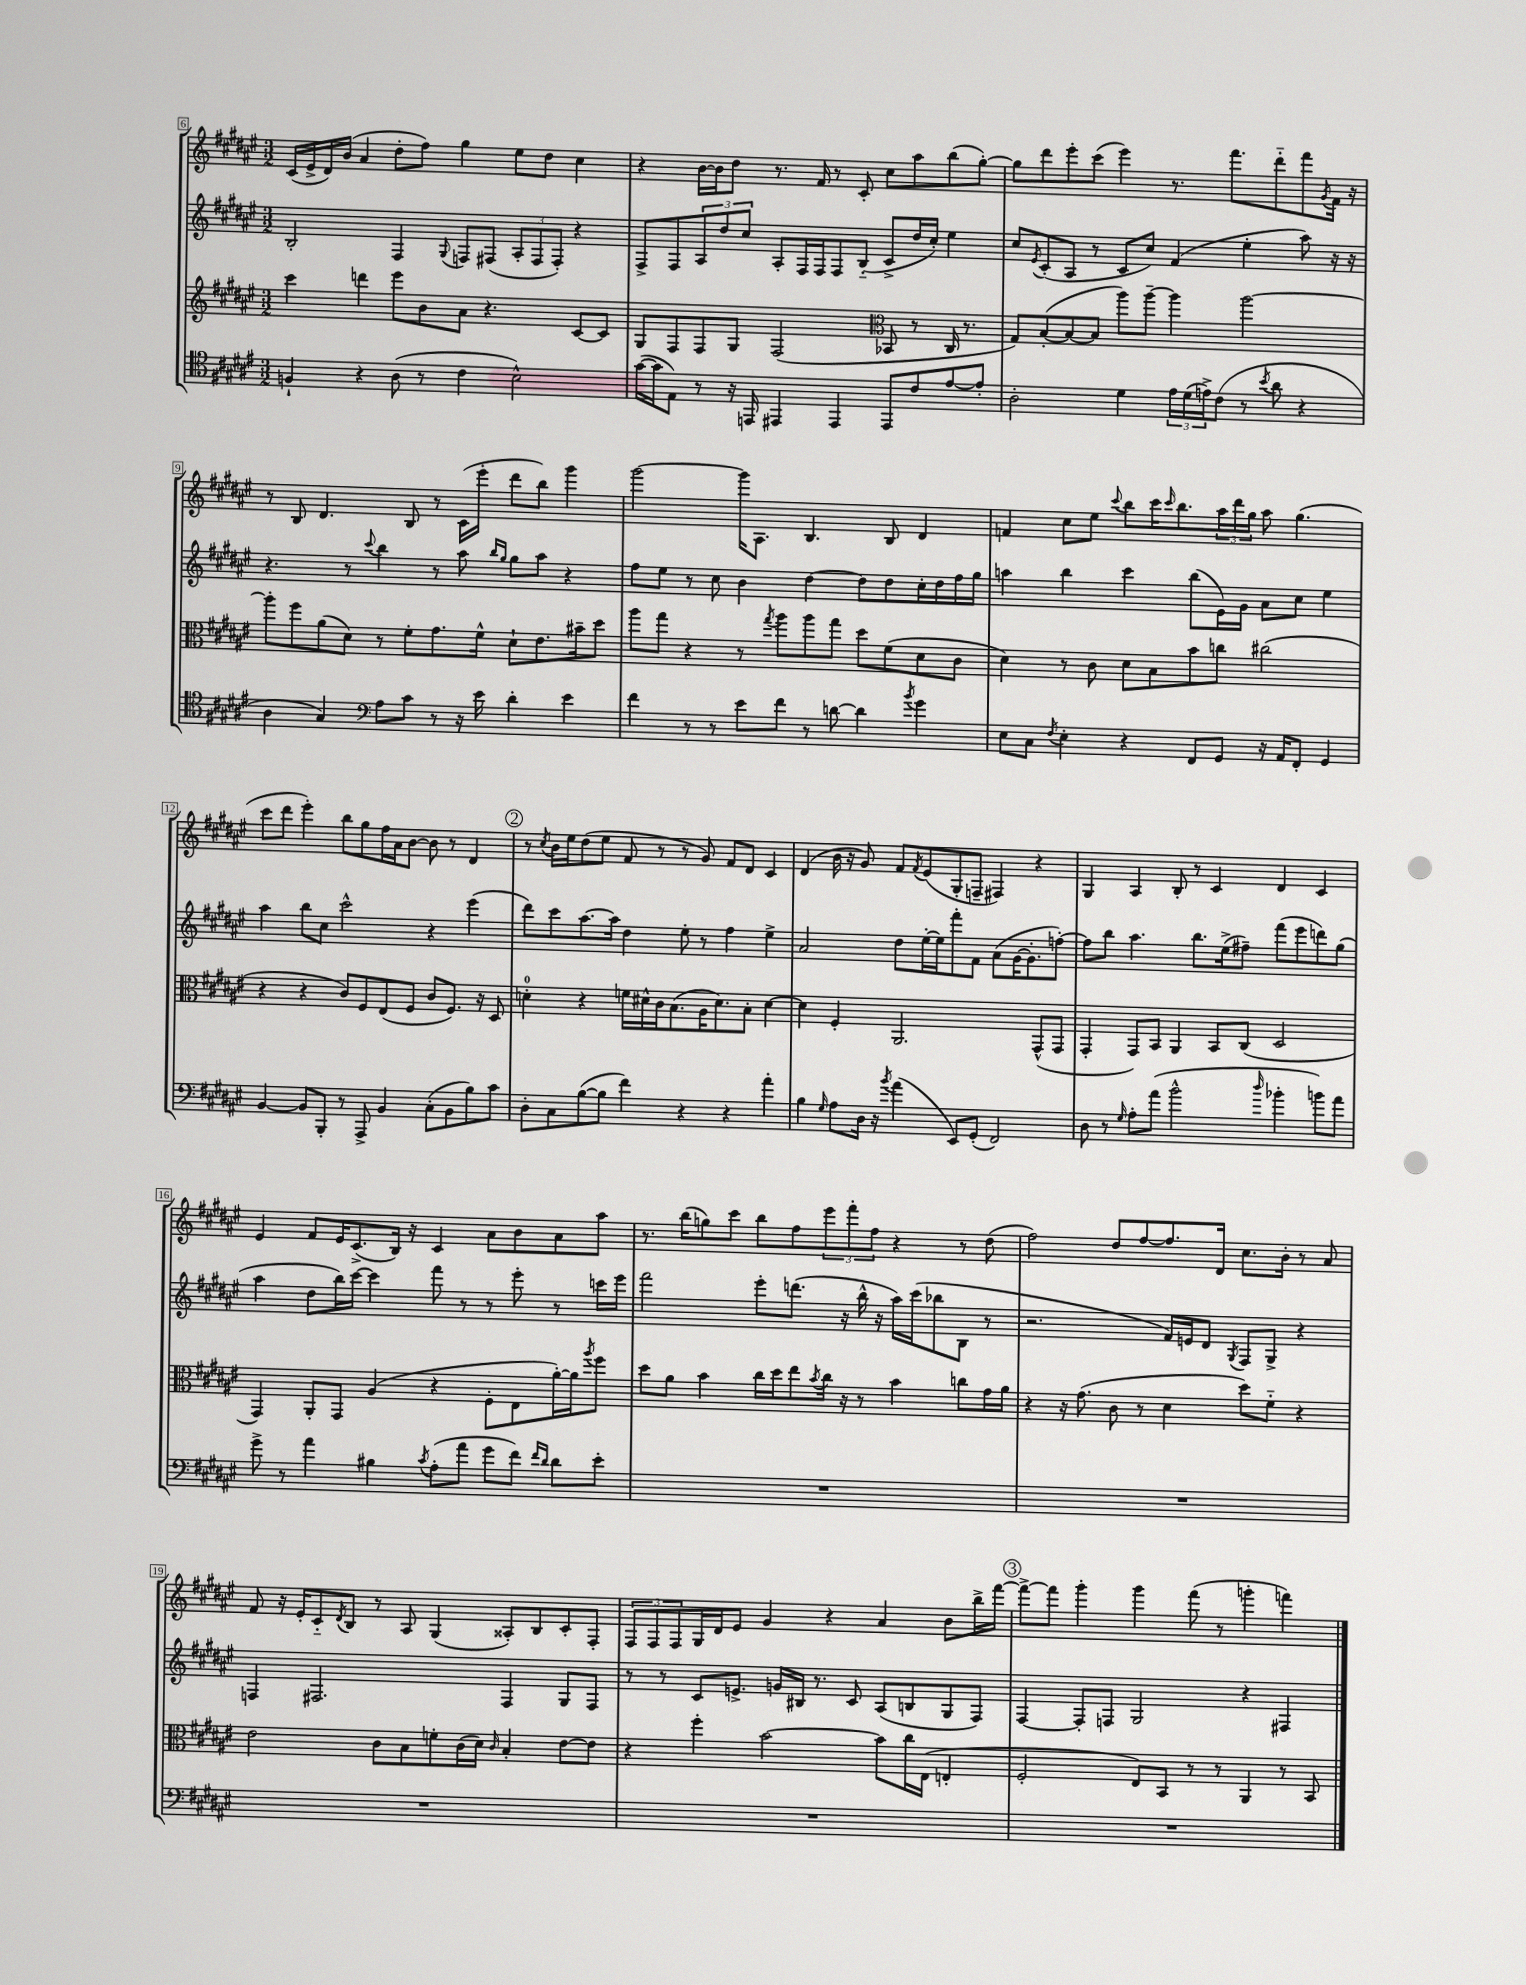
<<
\new StaffGroup <<
\new Staff = "s0" {
    \clef treble \key fis \major \numericTimeSignature \time 3/2
    cis'16( eis'16-> dis'16) b'16( ais'4 dis''8-. fis''8) gis''4 eis''8 dis''8 cis''4 |
    r4 b'16~ b'16 dis''8 r8. fis'16 r8 cis'8-. cis''8 ais''8 b''8( gis''8~-.) |
    gis''8 dis'''8 eis'''8-. cis'''8( eis'''4) r8. fis'''8. dis'''8-_ fis'''8 \acciaccatura { gis'8 } fis'16 r16 |
    r8 b8 dis'4. b8 r8 cis'16( eis'''16-. dis'''8 b''8) gis'''4 |
    gis'''2~ gis'''16 ais8. b4. b8 dis'4 |
    f'4 cis''8 eis''8 \appoggiatura { cis'''8 } b''8 cis'''16 \grace { cis'''16 } b''8. \tuplet 3/2 { ais''16 dis'''16 gis''16 } ais''8 gis''4.( |
    cis'''8 dis'''8 eis'''4-.) b''8 gis''8 fis''16 ais'16 b'8~ b'8 r8 dis'4 |
    \mark \markup { \circle "2" } r8 \acciaccatura { cis''8 } b'16 eis''16 dis''8( eis''8 fis'8 r8 r8 gis'8) fis'8 dis'8 cis'4 |
    dis'4( b'16 r16 gis'8) fis'8 \acciaccatura { fis'8 } eis'8( gis8-. f8-- fis4) r4 |
    gis4 ais4 b8-. r8 cis'4 dis'4 cis'4 |
    eis'4 fis'8 eis'16 cis'8.->( b16) r16 cis'4 ais'8 b'8 ais'8 ais''8 |
    r8. b''16( g''8) cis'''8 b''8 fis''8 \tuplet 3/2 { eis'''8 fis'''8-. fis''8 } r4 r8 dis''8( |
    fis''2) dis''8 fis''8~ fis''8. dis'16 cis''8. b'16-. r8 ais'8 |
    fis'8 r16 eis'16-. cis'8-_ \acciaccatura { dis'8 } b8 r8 ais8 gis4( aisis8-.) b8 cis'8-. fis8-. |
    \tuplet 3/2 { fis8 fis8 fis8 } gis16 dis'16 eis'8 gis'4 r4 ais'4 b'8 b''16-> fis'''16~ |
    \mark \markup { \circle "3" } fis'''8~-> fis'''8 gis'''4-. gis'''4 fis'''8( r8 g'''4-. f'''4) \bar "|." |
}
\new Staff = "s1" {
    \clef treble \key fis \major \numericTimeSignature \time 3/2
    b2-. fis4 \appoggiatura { gis8 } f8 fis8( \tuplet 3/2 { ais8-. fis8 fis8-.) } r4 |
    fis8-> fis8 \tuplet 3/2 { ais8 dis''8 cis''8 } ais8-. fis16 fis16 fis8 b8-_( cis'8-> dis''16 cis''16-.) eis''4 |
    cis''8 \acciaccatura { eis'8 } cis'8-.( ais8 r8 cis'8 cis''8) fis'4( eis''4-. ais''8) r16 r16 |
    r4. r8 \appoggiatura { cis'''8 } b''4 r8 ais''8 \grace { b''16 gis''16 } gis''8 ais''8 r4 |
    fis''8 eis''8 r8 cis''8 b'4 dis''4~ dis''8 dis''8 cis''16-. dis''16 fis''16 gis''16 |
    a''4 b''4 cis'''4 b''8( eis'16) gis'16 ais'8 cis''8 eis''4 |
    ais''4 b''8 cis''8 cis'''2-^ r4 eis'''4( |
    \mark \markup { \circle "2" } dis'''8) cis'''8 ais''8.~ ais''16 dis''4 eis''8-. r8 fis''4 eis''4-> |
    ais'2 dis''8 eis''16~-. eis''16 fis'''8-. fis'8 ais'8( gis'16~ gis'8.-. f''8~-.) |
    f''8 b''8 ais''4. b''8. eis''16->( fis''8--) fis'''8( eis'''8 d'''8) gis''8( |
    ais''4 dis''8 b''16) cis'''16~ cis'''4 fis'''8 r8 r8 eis'''8-. r8 c'''16 eis'''16 |
    fis'''2 eis'''8-. d'''8.( r16 b''16-^ r16 ais''16) cis'''16( bes''8 b8 r8 |
    r2. fis'16) e'16 dis'8 \acciaccatura { gis8 } fis8 gis8-> r4 |
    f4 fis2. fis4 gis8 fis8 |
    r8 r8 cis'8 e'8.-> g'16 bis16 r8. cis'8 ais8( b8 gis8 fis8) |
    \mark \markup { \circle "3" } fis4~ fis8-. f8 gis2 r4 fis4 \bar "|." |
}
\new Staff = "s2" {
    \clef treble \key fis \major \numericTimeSignature \time 3/2
    cis'''4 d'''4 eis'''8 b'8 ais'8 r4. cis'8~ cis'8 |
    gis8 fis8 fis8 gis8 fis2( \clef alto bes,8 r8 cis16 r8. |
    gis8) b8~-.( b8~ b8 ais''8) ais''8~-- ais''4 ais''2~ |
    ais''8-. fis''8 ais'8( dis'8) r8 fis'8-. gis'8. fis'16-^ dis'8-! eis'8. bis'16-- dis''8 |
    ais''8 gis''8 r4 r8 \acciaccatura { gis''8 } ais''8 ais''8 gis''8 dis''8 fis'8( dis'8 cis'8 |
    dis'4) r8 cis'8 dis'8 b8 b'8 c''8 cis''2( |
    r4 r4 cis'8) fis8 eis8( fis8 cis'8 fis8.) r16 dis8 |
    \mark \markup { \circle "2" } d'4-0-. r4 f'16 dis'16-^ cis'16 b8.( ais16 dis'8.) b8-. dis'4~ |
    dis'4 fis4-. ais,2. gis,8-^( gis,8 |
    gis,4-. gis,8) b,8 ais,4 b,8 cis8( dis2 |
    gis,4) ais,8-. gis,8 ais4( r4 fis8-. eis8 ais'16~-.) ais'16 \acciaccatura { ais''8 } fis''8 |
    dis''8 ais'8 b'4 cis''16 dis''16 eis''8 \acciaccatura { b'8 } cis''16 r16 r8 b'4 c''8 gis'16 ais'16 |
    r4 r16 gis'8.( cis'8 r8 dis'4 dis''8) fis'8-_ r4 |
    eis'2 cis'8 b8 f'8-. cis'16( dis'16) \grace { cis'16 } b4-. eis'8~ eis'8 |
    r4 fis''4-. b'2~ b'8 cis''16 eis16( e4-. |
    \mark \markup { \circle "3" } fis2-. eis8) b,8 r8 r8 ais,4 r8 b,8 \bar "|." |
}
\new Staff = "s3" {
    \clef tenor \key fis \major \numericTimeSignature \time 3/2
    f4-! r4 ais8( r8 cis'4 b2-^) |
    gis'16~( gis'16 eis8) r8 r16 e,16 eis,4 eis,4 eis,8 cis'8 eis'8~ eis'8-. |
    ais2-. dis'4 \tuplet 3/2 { eis'16 dis'16( e'16->) } cis'8( r8 \acciaccatura { b'8 } ais'8 r4 |
    ais4 gis4) \clef bass ais8 cis'8 r8 r16 eis'16 dis'4-. eis'4 |
    fis'4 r8 r8 eis'8 fis'8 r8 d'8~ d'4 \acciaccatura { b'8 } gis'4 |
    eis8 cis8 \acciaccatura { fis8 } eis4-. r4 fis,8 gis,8 r16 ais,16 fis,8-. gis,4 |
    b,4~ b,8 b,,8-. r8 ais,,8-> b,4 cis8-.( b,8 b8) cis'8 |
    \mark \markup { \circle "2" } dis8-. cis8 b8~( b8 fis'4) r4 r4 ais'4-. |
    b4 \grace { gis16 } ais8 dis16 r16 \acciaccatura { b'8 } ais'4( eis,8) gis,8-.( fis,2) |
    dis8 r8 \grace { gis16 } ais8-. ais'8( b'2-^ \grace { dis''16 } bes'4-. b'8) ais'8 |
    gis'8-> r8 ais'4 bis4 \acciaccatura { cis'8 } ais8-.( ais'8 gis'8 fis'8) \grace { fis'16 dis'16 } dis'8 eis'8-. |
    R1. |
    R1. |
    R1. |
    R1. |
    \mark \markup { \circle "3" } R1. \bar "|." |
}
>>
>>
\layout { \context { \Score currentBarNumber = #6 \override BarNumber.stencil = #(make-stencil-boxer 0.1 0.3 ly:text-interface::print) } }
